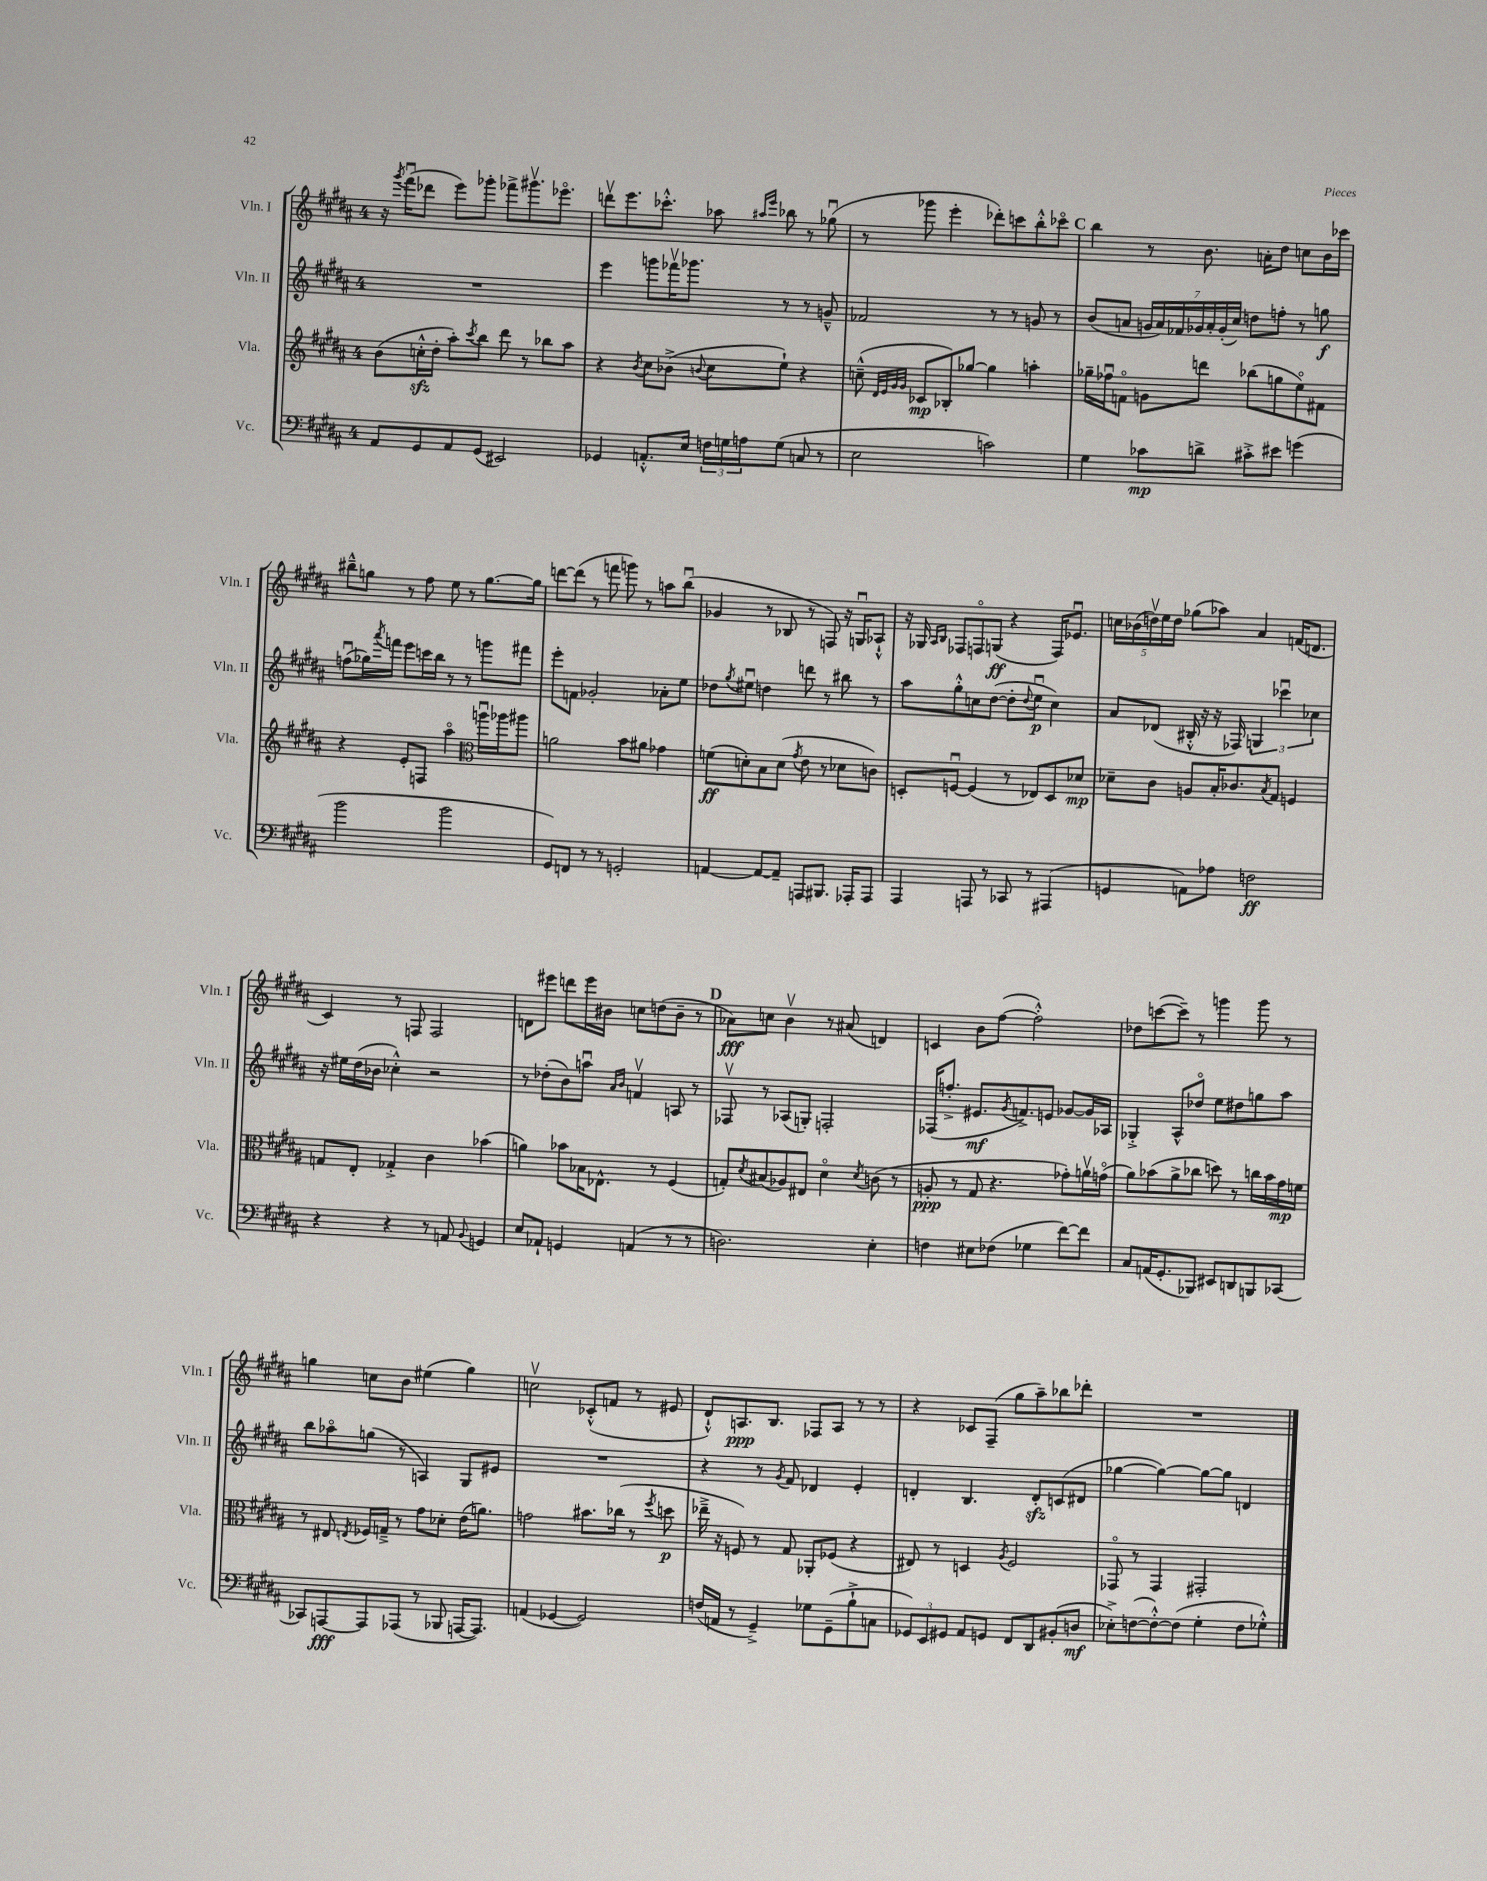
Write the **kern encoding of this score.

**kern	**kern	**kern	**kern
*staff4	*staff3	*staff2	*staff1
*clefF4	*clefG2	*clefG2	*clefG2
*k[f#c#g#d#a#]	*k[f#c#g#d#a#]	*k[f#c#g#d#a#]	*k[f#c#g#d#a#]
*M4/4	*M4/4	*M4/4	*M4/4
8AA#	(8b	1r	16r
.	.	.	8qggg#
.	.	.	(16fff#u
8GG#	16cc'^^	.	8ddd-
.	16dd#'	.	.
8AA#	8aa#')	.	8eee)
.	8qccc#	.	.
(8GG#	8bb	.	8ggg-'
2EE#)	8ddd#	.	8fff-^
.	8r	.	8.ggg#v
.	8bb-	.	.
.	.	.	8.eee-o
.	8aa#	.	.
=	=	=	=
4GG-	4r	4eee	8dddv
.	.	.	8.eee
.	8qb	.	.
8.AA'^^	8cc#	8ggg	.
.	.	.	8.ccc-'^^
.	(8b-^	16fff-v	.
16E	.	8.ggg-	.
.	8qqb	.	.
24F	8cc#	.	8aa-
24G	.	.	.
24A	.	.	.
.	.	.	16qqaa#
.	.	.	16qqeee
(8G	8ee`)	8r	8bb-
8C	4r	8r	8r
8r	.	8g~^^	(8gg-u
=	=	=	=
2E	(8cc~^^	2f-	8r
.	32qqd#	.	.
.	32qqe	.	.
.	32qqg#	.	.
.	32qqg#	.	.
.	8c-	.	8ggg-
.	8B-')	.	4eee'
.	[8gg-	.	.
2c)	4gg-]	8r	8ddd-')
.	.	8r	8ccc
.	4aa'	8g	8bb'^^
.	.	8r	8ccc-o
=	=	=	=
4G#	16gg-~	(8b	4bb
.	16ff-u	.	.
.	8fo	8a	.
8c-	8g	28g	8r
.	.	28a)	.
.	.	28f-	.
.	.	28g-	.
8d^	8ddd	.	8.b
.	.	28a'	.
.	.	(28g-'	.
.	.	28cc#)	.
8c#'^	(8bb-	8dd	.
.	.	.	16a'
8e#	8gg	8ff'	8dd#
(4g	8eeo)	8r	8cc
.	8f#	8gg	16b
.	.	.	16ccc-
=	=	=	=
2b	4r	(8ffu	8bb#~^^
.	.	16gg-)	8gg
.	.	8qaaa#	.
.	.	16fff	.
.	8e'	8eee	8r
.	8F	16ccc	8ff#
.	.	16bb	.
2b	4aa#o	8r	8ee
.	.	8r	8r
*	*clefC3	*	*
.	16aau	8ggg	[8.gg
.	16aa-	.	.
.	8aa#	8fff#	.
.	.	.	16gg]
=	=	=	=
8GG#)	2a	8eee'	[8ddd
8FF	.	8f	(8ddd]
8r	.	2g-'	8r
8r	.	.	8fff
2GG'	8b	.	8ggg)
.	8a#	.	8r
.	4g-	8a-'	8aa
.	.	8ee	(8bbu
=	=	=	=
[4AA	(8f	8dd-	4g-
.	.	8qgg#	.
.	8d')	8ee#u	.
8AA_	8B	4dd	8r
8AA~]	(8d	.	8B-
.	8qg#	.	.
8AAA	8e	8ddd	8r
8.BBB#	8r	8r	8F)
.	8d-	8bb#	16r
16AAA-'	.	.	16Gu
8AAA-	8c)	8r	8A-`^^
=	=	=	=
4AAA#	8D'	8aa#	16r
.	.	.	16G-
.	.	.	16qqA#
.	.	.	16qqB
.	[8Fu	8gg#'^^	8F-
8AAA	(4F]	8cc	8Fo
8r	.	([8dd#	(8G
8CC-	8r	8dd#']	4r
.	.	8qqdd#	.
8r	8E-)	8eeu	.
(4AAA#	8D	4cc)	16F)
.	.	.	8.e-u
.	8d-	.	.
=	=	=	=
4GG	8d-~	8a#	20cc
.	.	.	(20b-
.	.	.	20ddv)
.	8c#	(8d-	.
.	.	.	20ee
.	.	.	20dd
8AA)	8A	16B#'^^	(8gg-
.	.	16r	.
8A-	16B'	16r	8aa-)
.	8.c-	16F-)	.
2F	.	6G	4a#
.	8qB	.	.
.	8G#	.	.
.	.	6ccc-u	.
.	4F	.	(16f
.	.	.	8.d
.	.	6cc-	.
=	=	=	=
4r	8G	16r	4c#)
.	.	16ee#	.
.	8E'	(16dd#	.
.	.	16b-	.
4r	4G-'^	4cc-'^^)	8r
.	.	.	8F
8r	4c#	2r	2F
8AA	.	.	.
8qqBB	.	.	.
4GG	(4b-	.	.
=	=	=	=
8E	4a)	8r	8d
8AA-`	.	(8dd-'	8eee#
4GG	8b-	8b)	8ddd
.	16B-	8aau	16eee#
.	8.E-^^	.	16b#
.	.	16qqa#	.
.	.	16qqb	.
(4AA	.	4fv	8cc
.	8r	.	(8dd
8r	(4F#	8A	8b#~
8r	.	8r	8r
=	=	=	=
2.D)	8G')	8F-v	8a-)
.	8qd#	.	.
.	(8B#	8r	8cc
.	8A-)	(8A-	4bv
.	8E#	8G')	.
.	4d#o	2F'	8r
.	.	.	(8a#
.	8qd#	.	.
4E'	(8c	.	4d)
.	8r	.	.
=	=	=	=
4F	8A'	(16F-	4c
.	.	8.ff'^	.
.	8r	.	.
8E#	8G#	8.e#	8b
(8F-	4.r	.	([8ff#
.	.	8qg#	.
.	.	8.f^)	.
4G-	.	.	2ff#'^^])
.	.	8e	.
[8f#)	8g-')	[8g-	.
8f#]	16av	16g-]	.
.	(16go	16A-	.
=	=	=	=
8C#	8a#)	4G-'^	8dd-
(16AA	(8b-	.	([8ccc
8.GG#'	.	.	.
.	8a#^	8A#^^	8ccc~])
8BBB-)	8cc-	8dd-o	8r
8EE#	8dd)	8ee	4ggg
8DD	8r	8dd#	.
8BBB	16cc	8gg	8ggg
.	16b-	.	.
[8CC-	16g#	8aa#	8r
.	16f	.	.
=	=	=	=
8CC-]	8r	8bb	4gg
[8AAA	8E#	8aa-o	.
.	8qE	.	.
8AAA]	16F-	(8gg	8cc
.	16G~^	.	.
(8AAA-	8r	8r	8b
8r	8g#	4A)	(4ee#
8BBB-	8d-'	.	.
[16AAA	(16e	8G#	4gg)
8.AAA])	8.a)	.	.
.	.	8e#	.
=	=	=	=
(4AA	2g	1r	2ccv
[4GG-	.	.	.
2GG-])	8.b#	.	(8c-'^^
.	.	.	8f
.	(16cc-	.	.
.	8r	.	8r
.	8qff#	.	.
.	8dd	.	8e#
=	=	=	=
(16F	16ee-~^	4r	8d#`^^)
16AA	16r	.	.
8r	8F)	.	8.A
4GG#~^)	8r	8r	.
.	.	.	8.B
.	.	8qg#	.
.	8G#	8f#	.
8G-	8AA-'	4d-	8F-
(8GG#~	(8F-	.	8A
8B`^	4r	4e'	8r
8C	.	.	8r
=	=	=	=
12GG-)	8E#)	4d'	4r
12EE	.	.	.
.	8r	.	.
12GG#	.	.	.
8AA#	4D	4.B	8c-
8GG	.	.	(8F#~
.	8qA#	.	.
8FF#	2F#	.	8gg#
8DD#	.	8d'	8aa#~)
(8BB#'	.	(8c	8bb-
8D	.	8d#	8ddd-'
=	=	=	=
8E-'^)	8GG-o	[4gg-	1r
([8F	8r	.	.
8F'^^_)	4GG-	4gg-_)	.
(8F]	.	.	.
4G#'	2GG#'	8gg-_	.
.	.	8gg-]	.
8F	.	4d	.
8G-'^^)	.	.	.
==	==	==	==
*-	*-	*-	*-
